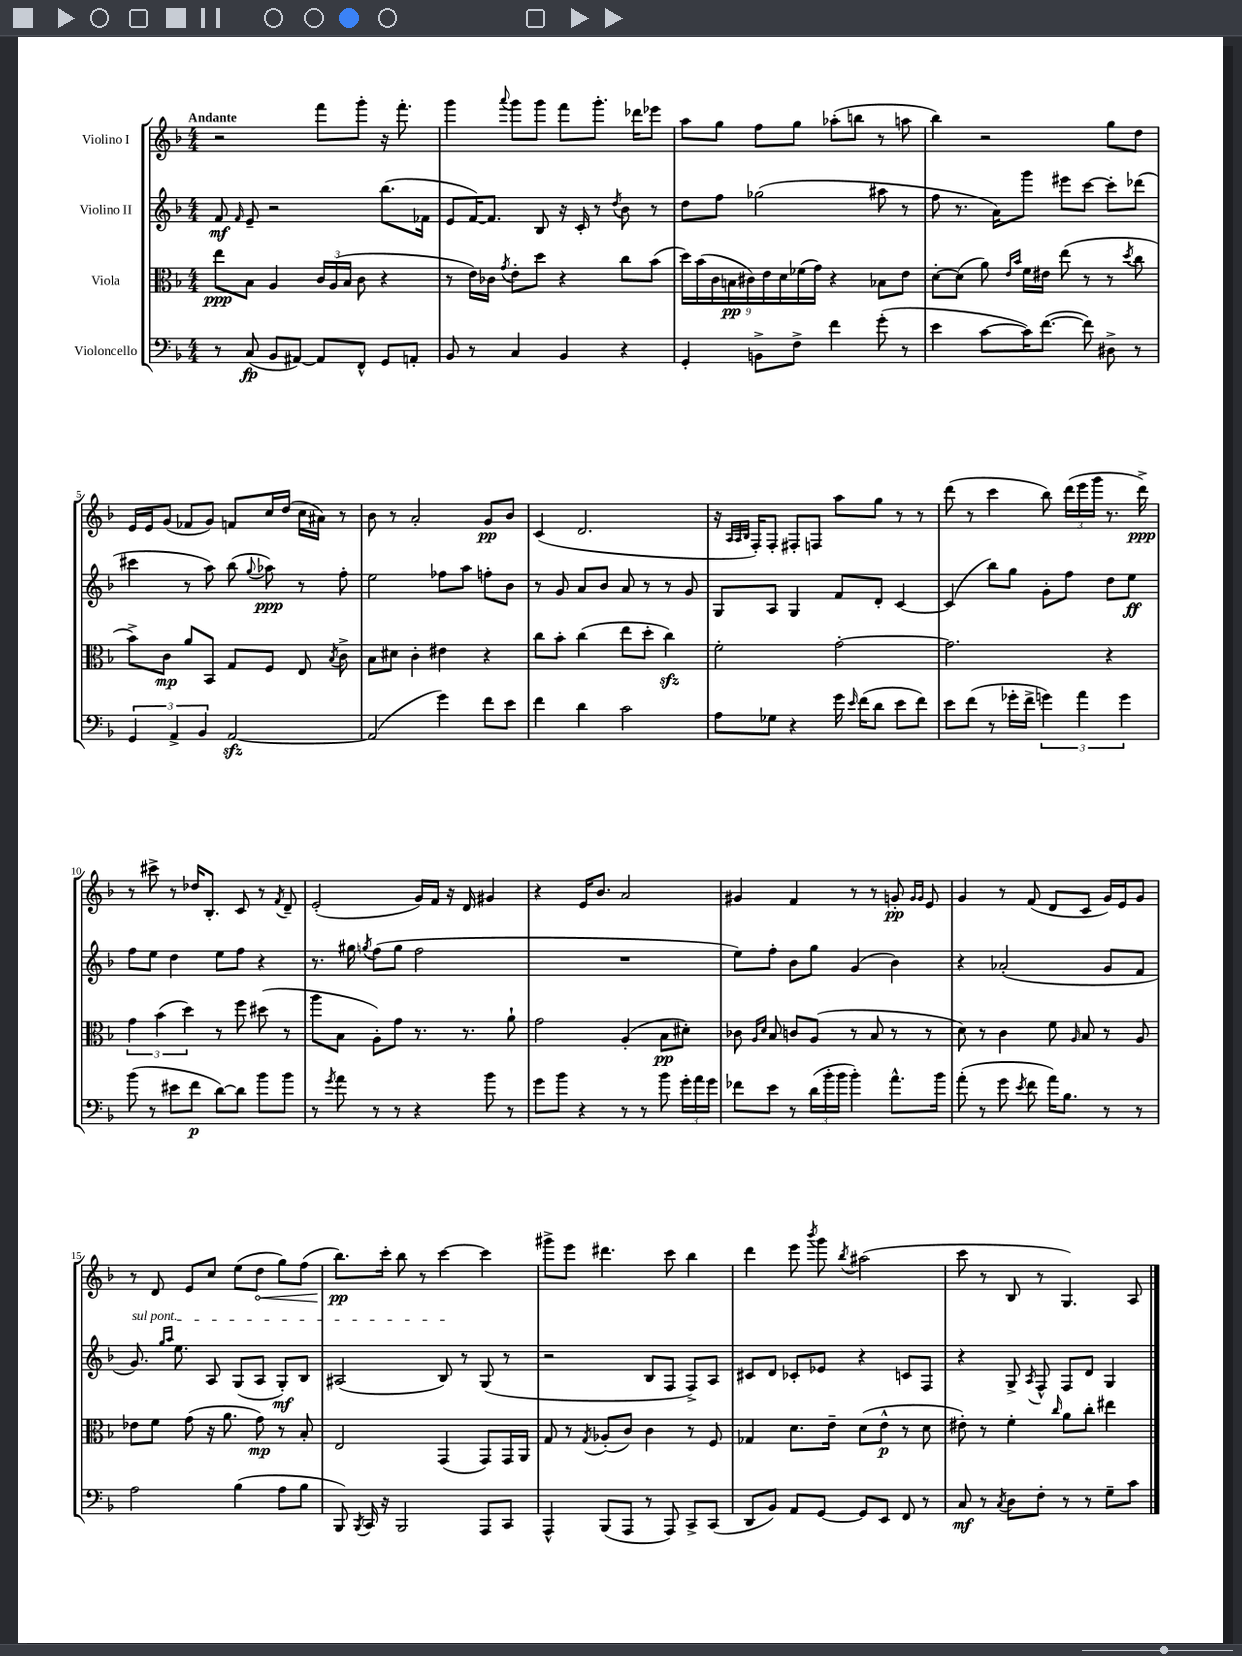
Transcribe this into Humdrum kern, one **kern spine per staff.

**kern	**kern	**kern	**kern
*staff4	*staff3	*staff2	*staff1
*clefF4	*clefC3	*clefG2	*clefG2
*k[b-]	*k[b-]	*k[b-]	*k[b-]
*M4/4	*M4/4	*M4/4	*M4/4
8r	8ee	8f	2r
.	.	16qqf	.
(8C	8B-	8e~	.
8BB-	4A	2r	.
[8AA#)	.	.	.
8AA#]	24c	.	8fff
.	(24A	.	.
.	24B-	.	.
8FF^^	8c	.	8ggg'
8GG	4r	(8.bb-	16r
.	.	.	8.fff'
8AA'	.	.	.
.	.	16f-	.
=	=	=	=
8BB-	8r	8e	4ggg
8r	16e)	[16f)	.
.	16c-	8.f]	.
.	8qg	.	8qqaaa
4C	8e'	.	8ggg
.	8dd	8B-	8ggg
4BB-	4r	16r	8fff
.	.	16c'	.
.	.	8r	8.ggg'
.	.	8qdd	.
4r	8cc	8b-	.
.	.	.	16ddd-
.	(8b-	8r	8eee-
=	=	=	=
4GG'	18dd)	8dd	8aa
.	(18b-	.	.
.	18c	.	.
.	.	8ff	8gg
.	18B	.	.
.	18c#)	.	.
8BB^	.	(2gg-	8ff
.	18e	.	.
.	18d	.	.
8F^	.	.	8gg
.	(18f-	.	.
.	18g)	.	.
4f	4r	.	(8aa-'
.	.	.	8bb
(8g'	8B-	8aa#	8r
8r	8e	8r	8aa
=	=	=	=
4e	[8d'	8ff	4bb-)
.	(8d]	8.r	.
[8c	8a)	.	2r
.	.	16a)	.
.	16qqe	.	.
.	16qqb-	.	.
16c])	16f	8ggg	.
([8.f	16e#	.	.
.	(8ee	8eee#	.
8f])	8r	[8ccc	.
8D#^	8r	8ccc']	8gg
.	8qdd	.	.
8r	8cc	(8ddd-	8dd
=	=	=	=
6GG	8b-^)	4ccc#	16e
.	.	.	16e
.	8c	.	(8g
6AA^	.	.	.
.	8a	8r	8f-
6BB-	.	.	.
.	8BB-	8aa)	8g)
[2AA	8G	(8bb-	8f
.	.	8qqgg	.
.	8F	8aa-)	16cc
.	.	.	(16dd
.	8E	8r	16cc
.	.	.	16a#)
.	8qB-	.	.
.	8c^	8ff'	8r
=	=	=	=
(2AA]	8B-	2ee	8b-
.	8d#	.	8r
.	4c'	.	2a'
4g)	4e#	8ff-	.
.	.	8aa	.
8f	4r	8ff'	8g
8e	.	8b-	8b-
=	=	=	=
4f	8cc	8r	(4c
.	8b-'	8g	.
4d	(4cc	8a	2.d
.	.	8b-	.
2c	8ee	8a	.
.	8dd'	8r	.
.	4cc)	8r	.
.	.	8g	.
=	=	=	=
8A	2f'	8G	16r
.	.	.	32qqA
.	.	.	32qqA
.	.	.	32qqB-
.	.	.	16F')
8G-	.	8A	8F'
4r	.	4G	8F#'
.	.	.	8F
16g	[2g'	8f	8aa
16qqe	.	.	.
(16f	.	.	.
8d	.	8d'	8gg
8e	.	[4c	8r
8f)	.	.	8r
=	=	=	=
8e	2.g]	(4c]	(8ddd
(8f	.	.	8r
8r	.	8bb-)	4ccc
16g-'	.	8gg	.
16f^	.	.	.
6g)	.	8g'	8bb-)
.	.	8ff	(24ddd
6a	.	.	24eee
.	.	.	24ggg
.	4r	8dd	8.r
6g	.	.	.
.	.	8ee	.
.	.	.	16ddd^)
=	=	=	=
(8b-	6g	8ff	8r
8r	.	8ee	8ccc#^
.	(6b-	.	.
8e#	.	4dd	8r
.	6dd)	.	.
8f	.	.	16dd-
.	.	.	8.B-'
[8d)	8r	8ee	.
8d]	8ff	8ff	8c
8b-	(8dd#	4r	8r
.	.	.	8qf
8b-	8r	.	8d~
=	=	=	=
8r	8aa	8.r	(2e'
8qg	.	.	.
8a	8B-	.	.
.	.	16gg#	.
.	.	8qgg	.
8r	8A')	(8ff	.
8r	8g	8gg	.
4r	8.r	2ff	16g)
.	.	.	16f
.	.	.	16r
.	8.r	.	16d
8b-	.	.	4g#
8r	8a`	.	.
=	=	=	=
8g	2g	1r	4r
8b-	.	.	.
4r	.	.	16e
.	.	.	8.b-
8r	(4A'	.	2a
8r	.	.	.
8b-	8B-	.	.
24g'	8d#')	.	.
24a	.	.	.
24g	.	.	.
=	=	=	=
8f-	8c-	8ee)	4g#
.	16qqA	.	.
.	16qqd	.	.
8e	8B-	8ff'	.
8r	8c	8b-	4f
(24d	(8A	8gg	.
24b-'	.	.	.
24b-	.	.	.
4b-')	8r	(4g	8r
.	8B-	.	8r
8.a^^	8r	4b-)	8g'
.	.	.	16qqg
.	.	.	16qqg
.	8r	.	8e
16b-	.	.	.
=	=	=	=
(8a'	8d)	4r	4g
8r	8r	.	.
8g	4c	(2a-'	8r
8qe	.	.	.
8f	.	.	(8f
16a)	8f	.	8d
8.B-	.	.	.
.	16qqA	.	.
.	8B-	.	8c
8r	8r	8g	16g)
.	.	.	16e
8r	8A	8f	8g
=	=	=	=
2A	8e-	8.g)	8r
.	8f	.	8d
.	.	16qqgg	.
.	.	16qqaa	.
.	.	8.ee	.
.	(8g	.	8e
.	16r	8A	8cc
.	8.a	.	.
(4B-	.	(8G	(8ee
.	8g)	8A	8dd
8A	8r	8G')	8gg)
8B-	8B-'	8B-	(8ff
=	=	=	=
8BBB-)	2E	(2A#	8.bb-)
8qBBB-	.	.	.
16CC	.	.	.
16r	.	.	16ccc'
2BBB-	.	.	8bb-
.	.	.	8r
.	(4GG	8B-)	[4ccc
.	.	8r	.
8AAA	8GG)	(8G	4ccc]
8CC	16GG	8r	.
.	16AA	.	.
=	=	=	=
4AAA^^	8G	2r	8ggg#^
.	8r	.	8eee
.	8qG	.	.
(8BBB-	(8A-'	.	4.ddd#
8AAA	8c)	.	.
8r	4c	8B-	.
8AAA)	.	8F	8ccc
8CC^	8r	8F^)	4bb-
(8CC	8F	8A	.
=	=	=	=
8DD	4G-	8c#	4ddd
8BB-)	.	8d	.
8AA	8.d	8c-'	8eee
.	.	.	8qbbb-
[8GG	.	8e-	8ggg
.	16e~	.	.
.	.	.	8qbb-
8GG]	(8d	4r	(2aa#
8EE	8e^^	.	.
8FF	8r	8c	.
8r	8d	8F	.
=	=	=	=
8C	8e#')	4r	8ccc
8r	8r	.	8r
8qC	.	.	.
8D	4f'	8G^	8B-
.	.	8qA	.
8F'	.	8F^^	8r
.	16qqcc	.	.
8r	8a	8F	4.G)
8r	8cc'	8d	.
8G~	4ee#	4G	.
8c	.	.	8A
==	==	==	==
*-	*-	*-	*-
